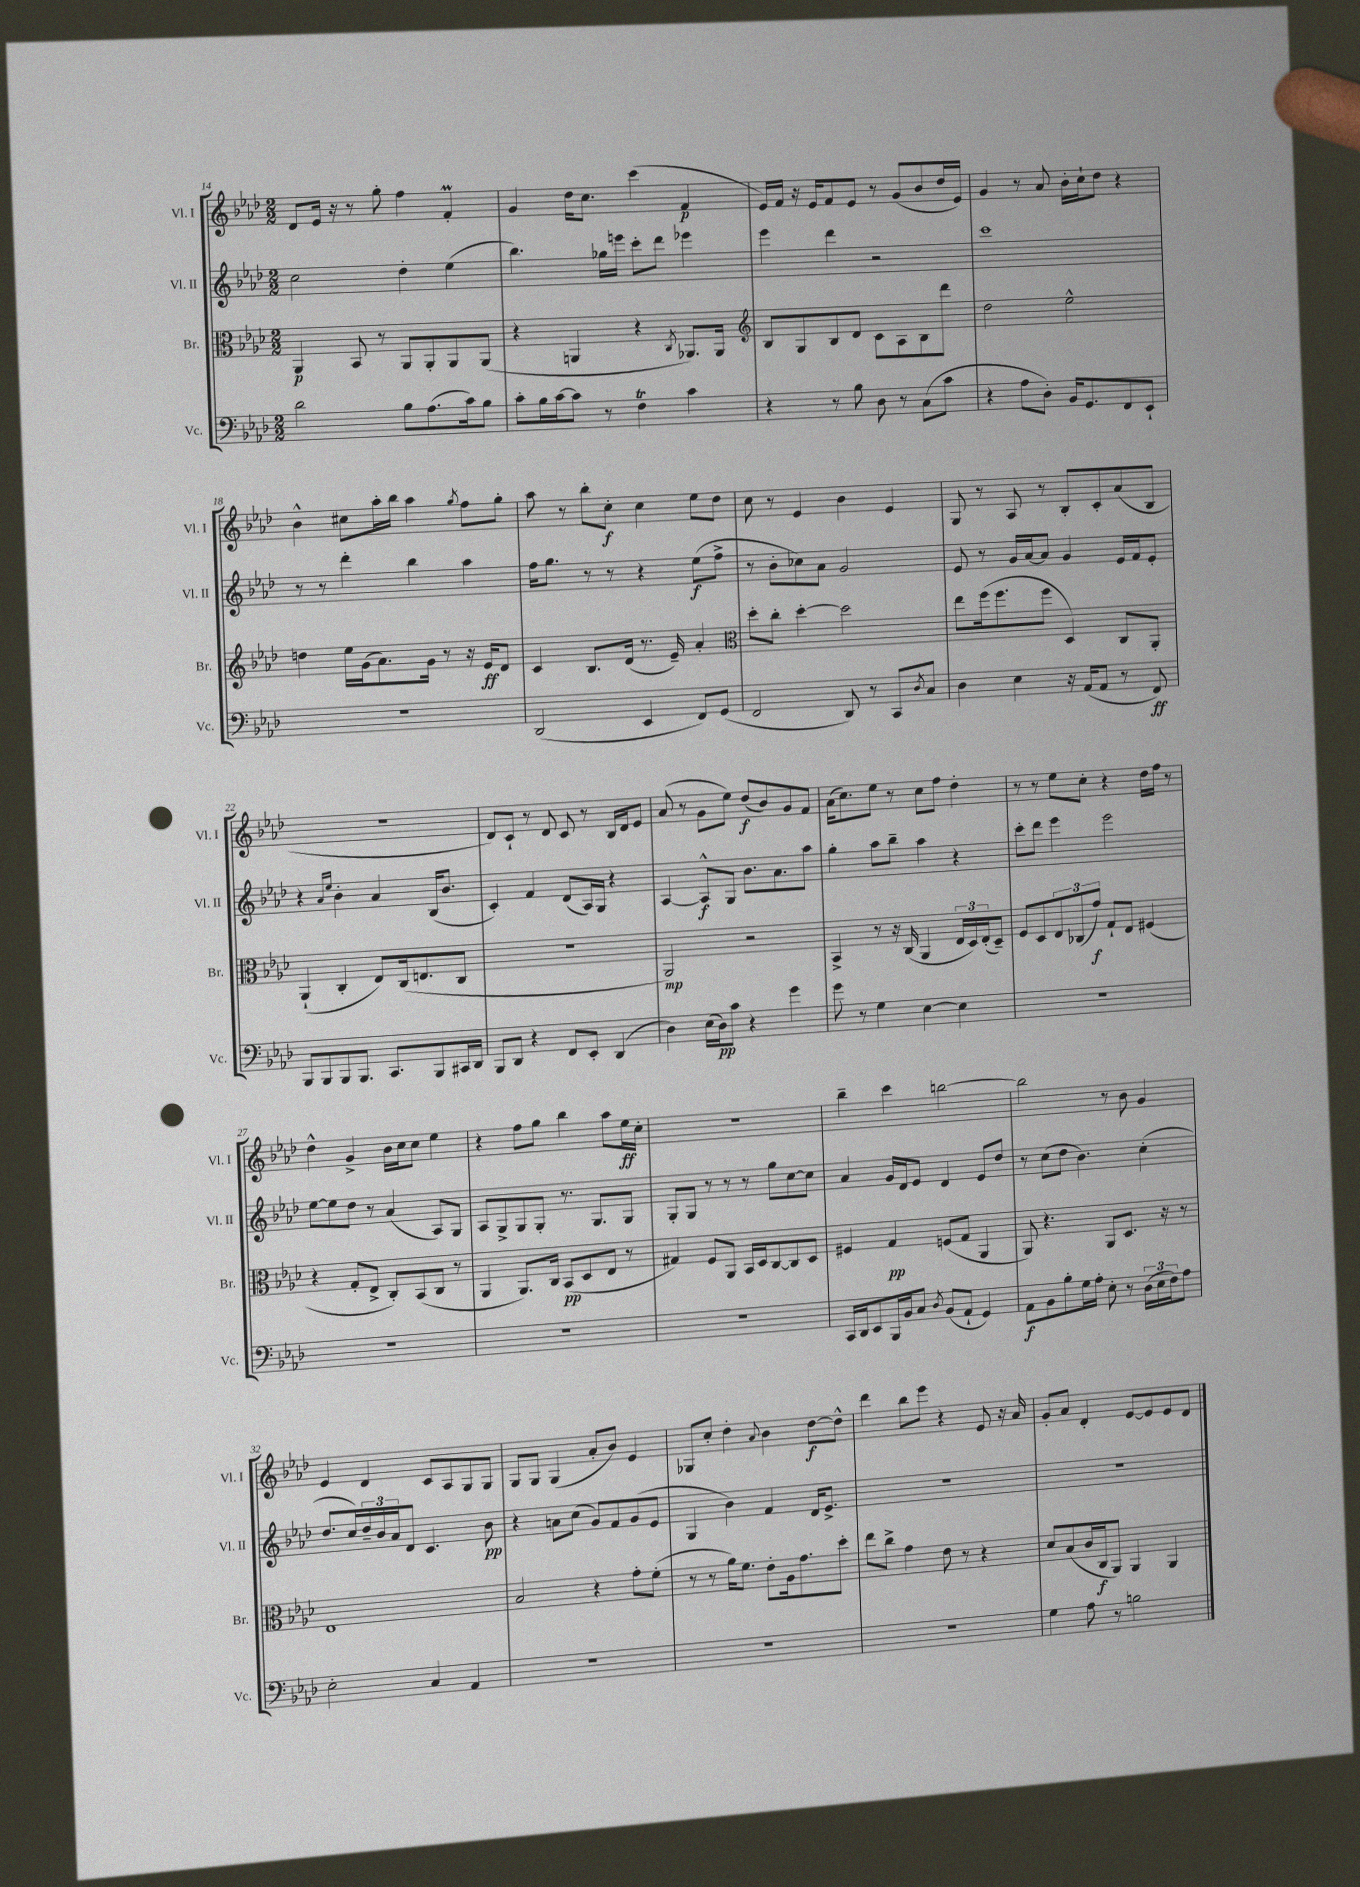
<<
\new StaffGroup <<
\new Staff = "s0" \with { instrumentName = "Vl. I" shortInstrumentName = "Vl. I" } {
    \clef treble \key aes \major \numericTimeSignature \time 2/2
    des'8 ees'16 r16 r8 g''8-. f''4 f'4-.\prall |
    g'4 des''16 c''8. c'''4( f'4\p |
    ees'16) f'16 r16 ees'16 f'8 ees'8 r8 g'8( bes'8 des''16 ees'16) |
    g'4 r8 aes'8 bes'16-. c''16-! des''8 r4 |
    bes'4-^ cis''8 aes''16-. bes''16 aes''4 \acciaccatura { g''8 } f''8 g''8-. |
    aes''8 r8 bes''8-. c''8-.\f c''4 ees''8 des''8 |
    c''8 r8 ees'4 bes'4 ees'4 |
    g8 r8 aes8 r8 bes8-. c'8-. aes'8( bes8 |
    r1 |
    des'8) c'8-! r8 des'8 c'8 r8 bes16 des'16 ees'8 |
    aes'8( r8 g'8 ees''8) des''8\f( bes'8) g'8 f'8 |
    aes'16( c''8.) ees''8 r8 c''8 f''8 des''4-. |
    r8 r8 ees''8 c''8-. r4 des''16 f''16 r8 |
    des''4-^ g'4-> bes'16 c''16 c''8 ees''4 |
    r4 f''8 g''8 bes''4 aes''8 ees''16\ff c''16-. |
    r1 |
    bes''4-- c'''4 b''2~ |
    b''2 r8 bes'8 g'4 |
    ees'4 des'4 c'8 aes8 g8 g8 |
    g8 g8 g4( aes'8-. bes'8) ees'4 |
    ges8 c''8-. des''4-. \appoggiatura { aes'8 } bes'4 des''8~\f des''8-^ |
    des'''4 bes''8 ees'''8 r4 ees'8 r16 aes'16 |
    g'8-. aes'8 des'4-. ees'8~ ees'8 ees'8 des'8 \bar "|." |
}
\new Staff = "s1" \with { instrumentName = "Vl. II" shortInstrumentName = "Vl. II" } {
    \clef treble \key aes \major \numericTimeSignature \time 2/2
    c''2 des''4-. ees''4( |
    bes''4.) ges''16 e'''16 c'''8-. des'''8 ees'''4 |
    ees'''4 des'''4 r2 |
    c'''1 |
    r8 r8 des'''4-. bes''4 aes''4 |
    f''16 g''8. r8 r8 r4 ees''8\f( f''8-> |
    r8 bes'8-. ces''8) aes'8 g'2 |
    ees'8 r8 g'16 aes'16~ aes'8 g'4 ees'16 f'16 ees'8-. |
    r4 \grace { aes'16 ees''16 } bes'4-. aes'4 bes16( bes'8. |
    c'4-.) f'4 des'8( aes16) g16 r4 |
    aes4~ aes8-^\f g8 bes'8. aes'8. aes''8 |
    g''4-. aes''8 bes''8-- aes''4 r4 |
    c'''8-. des'''8 ees'''4 ees'''2 |
    ees''8~ ees''8 des''8 r8 aes'4( aes8) g8 |
    aes8 g8-> g8 g8-. r8. g8. g8 |
    g8-. g8 r8 r8 r8 g''8 c''8~ c''8 |
    aes'4 g'16 des'16 ees'8 des'4 ees'8 des''8 |
    r8 c''8( des''8 bes'4.) c''4-.( |
    des''8. c''16) \tuplet 3/2 { des''16-- bes'16 aes'16 } des'8 c'4. bes'8\pp |
    r4 a'8 c''8( g'8) f'8 g'8( ees'8 |
    g4 bes'4) f'4 des'16 ees'8.-> |
    R1 |
    R1 \bar "|." |
}
\new Staff = "s2" \with { instrumentName = "Br." shortInstrumentName = "Br." } {
    \clef alto \key aes \major \numericTimeSignature \time 2/2
    aes,4\p bes,8 r8 aes,8 aes,8-. aes,8 aes,8( |
    r4 a,4 r4 \acciaccatura { c8 } aes,8.) aes,16 |
    \clef treble bes8 g8 bes8 des'8 c'8 aes8 bes8 des'''8 |
    des''2 ees''2-^ |
    d''4 ees''16 g'16( aes'8.) g'16 r8 r16 ees'16\ff des'8 |
    c'4 bes8. des'16( r8. ees'16--) aes'4-. |
    \clef alto des''8-. c''8-. des''4~-. des''2 |
    ees''8 f''16( f''8. f''8 des4) c8 aes,8-. |
    aes,4-!( c4-. ees8) c16( e8. c8 |
    r1 |
    aes,2\mp) r2 |
    bes,4-> r8 r16 c16( aes,4 \tuplet 3/2 { ees16 des16) ees16-.( } des8--) |
    f8 des8 \tuplet 3/2 { ees8 ces8( g'8\f) } g8-! ees8 fis4( |
    r4 g8-. ees8-> c8-.) bes,8( c8 r8 |
    aes,4 aes,8.) c16 bes,8\pp( des8 ees8 r8 |
    gis4) f8 aes,8 bes,16 des16 c8~ c8 des8 |
    fis4 g4\pp f8( g8 aes,4 |
    aes,8) r4. aes,8 des8. r16 r8 |
    ees1 |
    bes2 r4 g'8-. f'8-.( |
    r8 r8 aes'16) f'8. ees'8-. aes16 g'8. des''8-. |
    ees''8 c''8-> g'4 ees'8 r8 r4 |
    des'8 bes8( c'16 c16\f aes,8) aes,4 aes,4 \bar "|." |
}
\new Staff = "s3" \with { instrumentName = "Vc." shortInstrumentName = "Vc." } {
    \clef bass \key aes \major \numericTimeSignature \time 2/2
    des'2 bes8 aes8.( c'16) bes8 |
    c'8-. bes16 c'16~ c'8 r8 f4\trill c'4 |
    r4 r8 bes8 des8 r8 c8( c'8 |
    r4 aes8 des8-.) bes,16 g,8. f,8 ees,8-! |
    R1 |
    des,2( ees,4 f,8) g,8( |
    f,2 des,8) r8 c,8 \acciaccatura { des8 } c8 |
    des4 ees4 r16 aes,16( aes,8 r8 f,8\ff) |
    bes,,8 bes,,8 bes,,8 bes,,8. c,8. bes,,8 cis,16 des,16 |
    bes,,8 des,8 r4 f,8 ees,8-. des,4( |
    des4) ees16( des16\pp) c'8 r4 g'4 |
    g'8 r8 g4 ees4~ ees4 |
    R1 |
    R1 |
    R1 |
    R1 |
    c,16 des,16 ees,8 bes,,16 bes,16 c8 \acciaccatura { des8 } bes,8( aes,8-! g,4) |
    aes,8\f bes,8 bes8-. g16 aes16-. ees8-. r8 \tuplet 3/2 { des16( ees16 f16) } aes8 |
    ees2-. c4 aes,4 |
    R1 |
    R1 |
    R1 |
    g4 aes8 r8 b2 \bar "|." |
}
>>
>>
\layout { \context { \Score currentBarNumber = #14 } }
